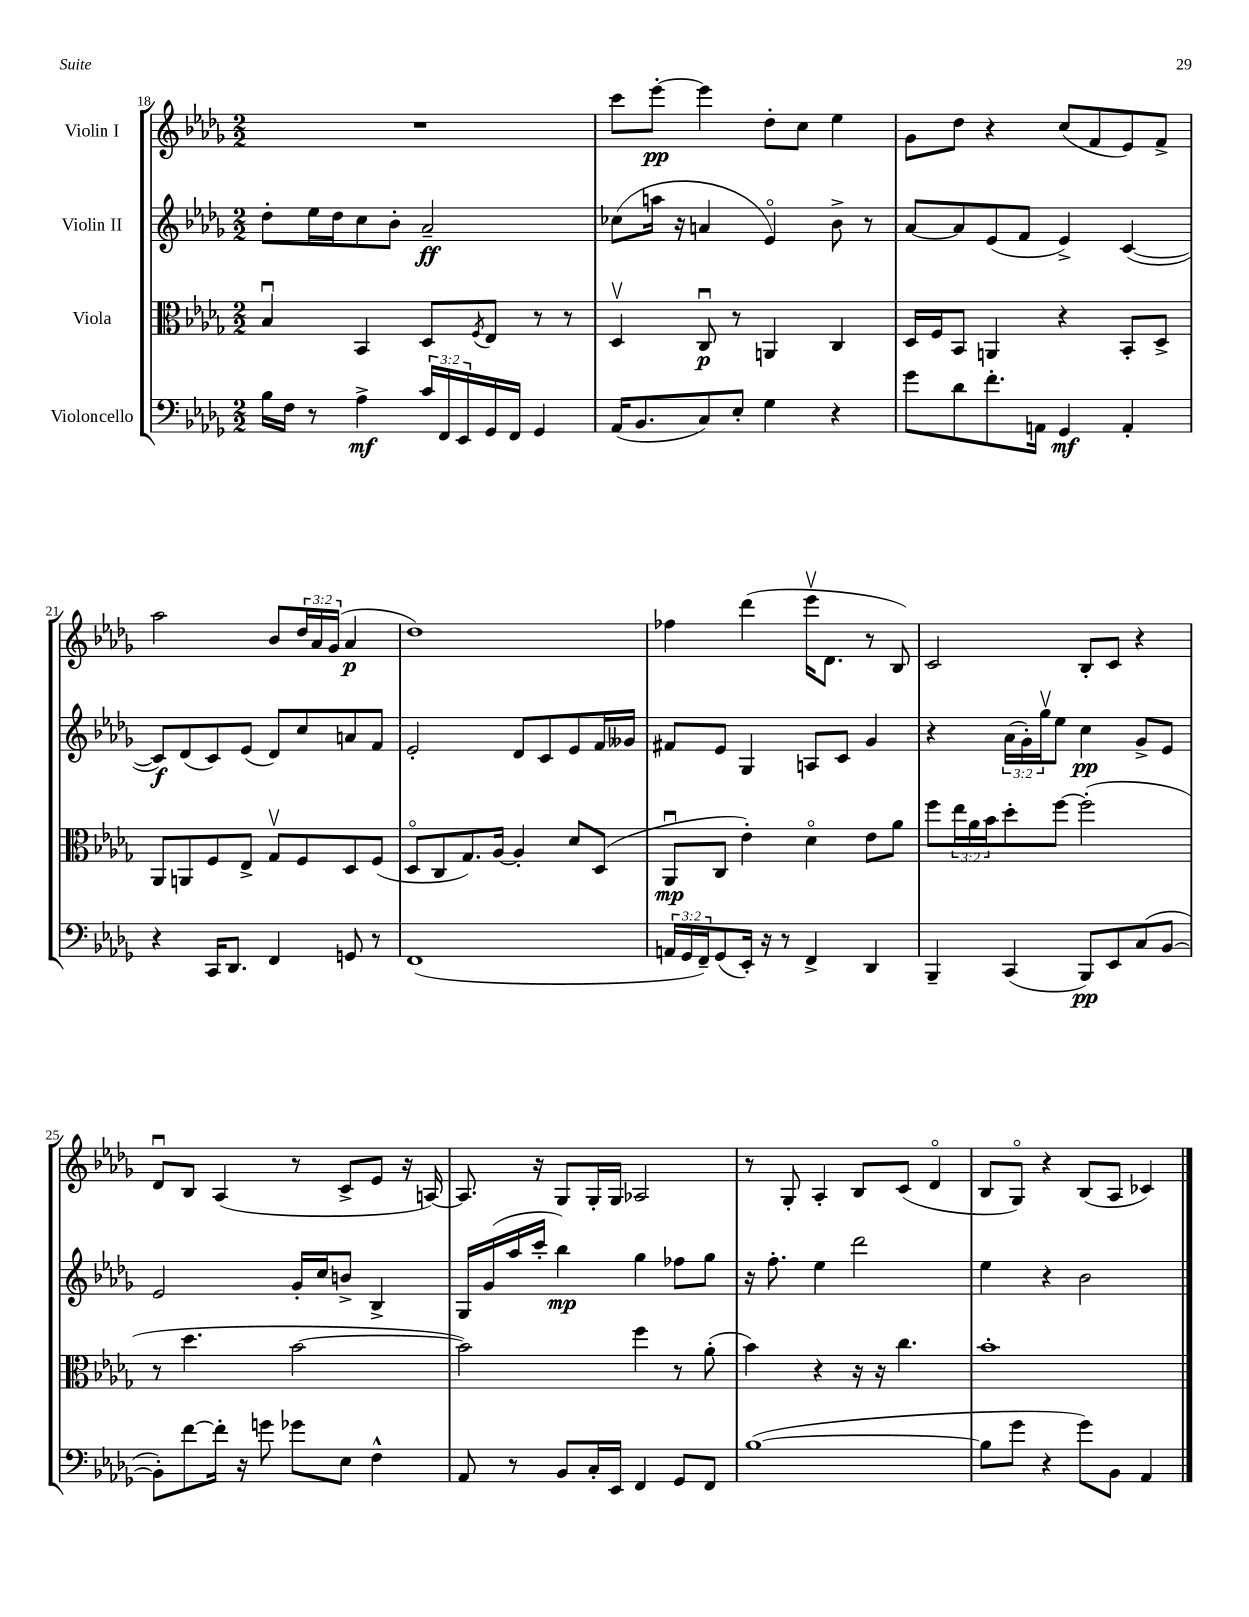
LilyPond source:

<<
\new StaffGroup <<
\new Staff = "s0" \with { instrumentName = "Violin I" } {
    \clef treble \key des \major \numericTimeSignature \time 2/2 \override Staff.TupletNumber.text = #tuplet-number::calc-fraction-text
    R1 |
    c'''8 ees'''8~-.\pp ees'''4 des''8-. c''8 ees''4 |
    ges'8 des''8 r4 c''8( f'8 ees'8) f'8-> |
    aes''2 bes'8 \tuplet 3/2 { des''16 aes'16 ges'16( } aes'4\p |
    des''1) |
    fes''4 des'''4( ees'''16\upbow des'8. r8 bes8) |
    c'2 bes8-. c'8 r4 |
    des'8\downbow bes8 aes4( r8 c'8-> ees'8 r16 a16~) |
    a8. r16 ges8 ges16-. ges16 aes2 |
    r8 ges8-. aes4-. bes8 c'8( des'4\flageolet |
    bes8 ges8\flageolet) r4 bes8( aes8 ces'4) \bar "|." |
}
\new Staff = "s1" \with { instrumentName = "Violin II" } {
    \clef treble \key des \major \numericTimeSignature \time 2/2 \override Staff.TupletNumber.text = #tuplet-number::calc-fraction-text
    des''8-. ees''16 des''16 c''8 bes'8-. aes'2--\ff |
    ces''8( a''16 r16 a'4 ees'4\flageolet) bes'8-> r8 |
    aes'8~ aes'8 ees'8( f'8 ees'4->) c'4~( |
    c'8\f) des'8( c'8) ees'8( des'8) c''8 a'8 f'8 |
    ees'2-. des'8 c'8 ees'8 f'16 geses'16 |
    fis'8 ees'8 ges4 a8 c'8 ges'4 |
    r4 \tuplet 3/2 { aes'16( ges'16-.) ges''16\upbow } ees''8 c''4\pp ges'8-> ees'8 |
    ees'2 ges'16-. c''16 b'8-> bes4-> |
    ges16 ges'16( aes''16 c'''16-. bes''4\mp) ges''4 fes''8 ges''8 |
    r16 f''8.-. ees''4 des'''2 |
    ees''4 r4 bes'2 \bar "|." |
}
\new Staff = "s2" \with { instrumentName = "Viola" } {
    \clef alto \key des \major \numericTimeSignature \time 2/2 \override Staff.TupletNumber.text = #tuplet-number::calc-fraction-text
    bes4\downbow bes,4 des8 \acciaccatura { f8 } ees8 r8 r8 |
    des4\upbow c8\downbow\p r8 a,4 c4 |
    des16 f16 bes,8 a,4 r4 bes,8-. des8-> |
    aes,8 a,8 f8 ees8-> ges8\upbow f8 des8 f8( |
    des8\flageolet c8 ges8.) aes16~ aes4-. des'8 des8( |
    aes,8\downbow\mp c8 ees'4-.) des'4\flageolet ees'8 aes'8 |
    f''8 \tuplet 3/2 { ees''16 aes'16 bes'16 } des''8-. f''8~ f''2-.( |
    r8 des''4. bes'2~ |
    bes'2) f''4 r8 aes'8-.( |
    bes'4) r4 r16 r16 c''4. |
    bes'1-. \bar "|." |
}
\new Staff = "s3" \with { instrumentName = "Violoncello" } {
    \clef bass \key des \major \numericTimeSignature \time 2/2 \override Staff.TupletNumber.text = #tuplet-number::calc-fraction-text
    bes16 f16 r8 aes4->\mf \tuplet 3/2 { c'16 f,16 ees,16 } ges,16 f,16 ges,4 |
    aes,16( bes,8. c8) ees8-. ges4 r4 |
    ges'8 des'8 f'8.-. a,16 ges,4\mf a,4-. |
    r4 c,16 des,8. f,4 g,8 r8 |
    f,1( |
    \tuplet 3/2 { a,16 ges,16 f,16--) } ges,8( ees,16-.) r16 r8 f,4-> des,4 |
    bes,,4-- c,4( bes,,8\pp) ees,8 c8( bes,8~ |
    bes,8-.) f'8~ f'16-. r16 g'8 ges'8 ees8 f4-^ |
    aes,8 r8 bes,8 c16-. ees,16 f,4 ges,8 f,8 |
    bes1~( |
    bes8 ges'8 r4 ges'8) bes,8 aes,4 \bar "|." |
}
>>
>>
\layout { \context { \Score currentBarNumber = #18 } }
